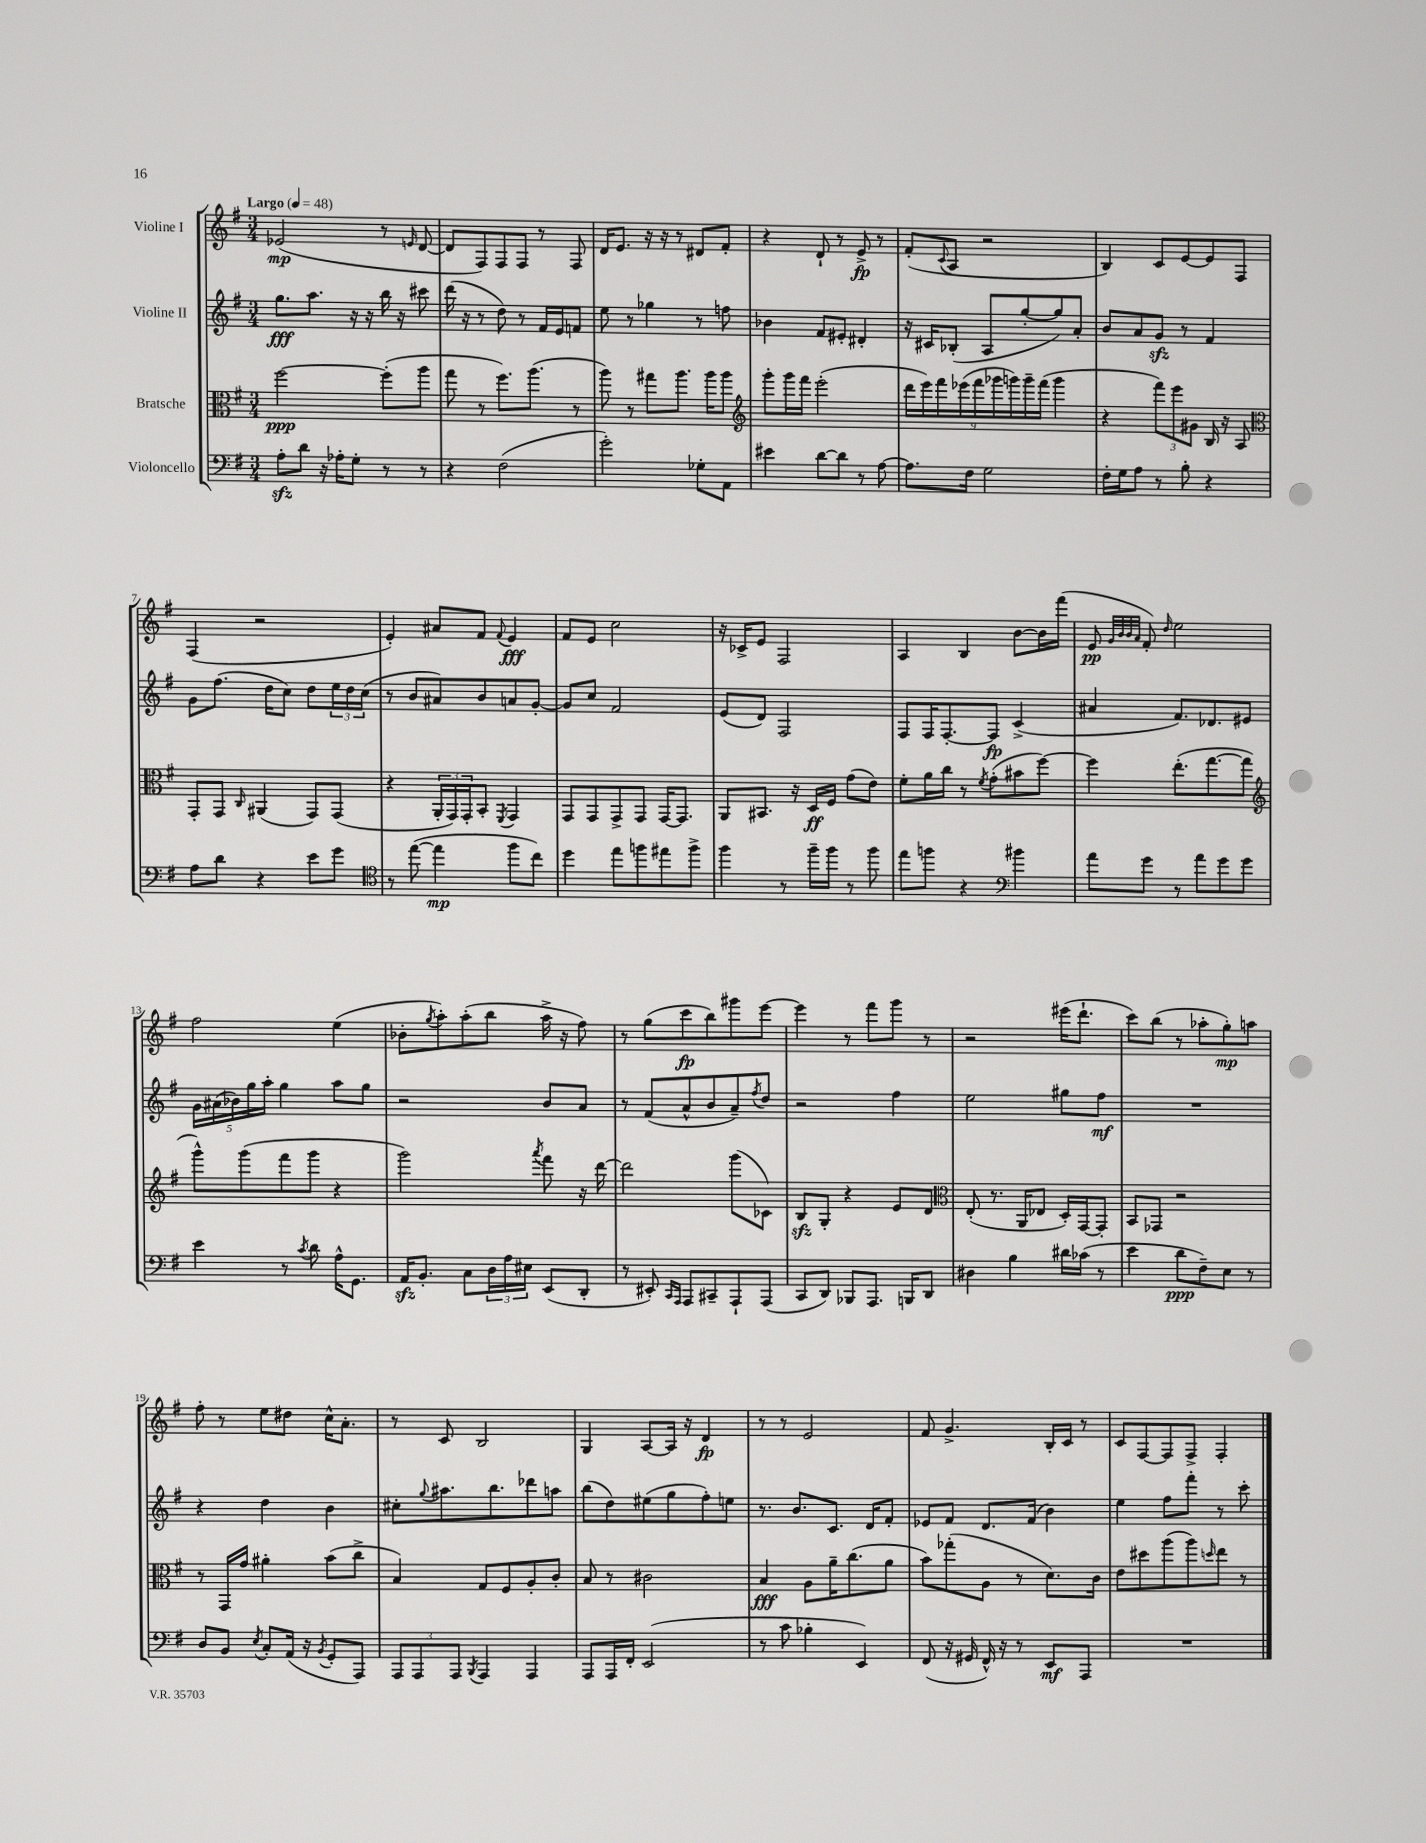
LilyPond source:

<<
\new StaffGroup <<
\new Staff = "s0" \with { instrumentName = "Violine I" } {
    \clef treble \key g \major \numericTimeSignature \time 3/4 \tempo "Largo" 4 = 48
    ees'2\mp( r8 \grace { e'16 } d'8~ |
    d'8 fis8) fis8 fis8 r8 fis8 |
    d'16 e'8. r16 r16 r8 dis'8 fis'8-. |
    r4 d'8-! r8 e'8->\fp r8 |
    fis'8-.( \appoggiatura { c'8 } a8 r2 |
    b4) c'8 e'8~ e'8 fis8 |
    fis4( r2 |
    e'4-.) ais'8 fis'8 \appoggiatura { fis'8 } e'4\fff |
    fis'8 e'8 c''2 |
    r16 ces'16-> e'8 fis2 |
    a4 b4 b'8~ b'16 fis'''16( |
    e'8\pp \grace { g'32 b'32 b'32 a'32 } fis'8-.) \grace { d''16 } e''2 |
    fis''2 e''4( |
    bes'8-. \acciaccatura { g''8 } a''8-.) a''8-.( b''8 a''16-> r16 fis''8) |
    r8 g''8( c'''8\fp b''8) gis'''8 e'''8~ |
    e'''4 r8 fis'''8 g'''8 r8 |
    r2 eis'''16( d'''8.-! |
    c'''8) b''8( r8 aes''8-. g''8-.\mp) a''8 |
    fis''8-. r8 e''8 dis''8 c''16-^ a'8.-. |
    r8 c'8 b2 |
    g4 a8~ a16 r16 d'4\fp |
    r8 r8 e'2 |
    fis'8 g'4.-> b16-. c'16 r8 |
    c'8 fis8~ fis8 fis8-> fis4-. \bar "|." |
}
\new Staff = "s1" \with { instrumentName = "Violine II" } {
    \clef treble \key g \major \numericTimeSignature \time 3/4
    g''8.\fff a''8. r16 r16 b''16 r16 cis'''8 |
    d'''16( r16 r8 d''8) r8 fis'16 e'16 f'8 |
    e''8 r8 ges''4 r8 f''8 |
    bes'4 fis'8 eis'8-. dis'4-. |
    r16 cis'16 bes8-.( a8 g''8~-. g''8) a'8-. |
    b'8 a'8 g'8\sfz r8 fis'4 |
    g'8 fis''8.( d''16 c''8) d''8 \tuplet 3/2 { e''16 d''16 c''16( } |
    r8 b'8 ais'8) b'8 a'8 g'8~-. |
    g'8 c''8 fis'2 |
    e'8( d'8) fis2 |
    fis8 fis16 fis8.~-. fis8\fp c'4->( |
    ais'4 fis'8.) des'8. eis'8 |
    \tuplet 5/4 { g'16 ais'16( bes'16) g''16 a''16-. } g''4 a''8 g''8 |
    r2 b'8 a'8 |
    r8 fis'8( a'8-^ b'8 a'8--) \acciaccatura { fis''8 } d''8 |
    r2 fis''4 |
    e''2 gis''8 fis''8\mf |
    R2. |
    r4 d''4 b'4 |
    cis''8-. \appoggiatura { g''8 } ais''8. b''8. des'''8 a''8 |
    b''8( d''8) eis''8( g''8 fis''8-.) e''8 |
    r8. b'8. c'8. d'16 fis'8-. |
    ees'8 fis'8 d'8. fis'16( b'4) |
    e''4 fis''8 fis'''8-. r8 c'''8-. \bar "|." |
}
\new Staff = "s2" \with { instrumentName = "Bratsche" } {
    \clef alto \key g \major \numericTimeSignature \time 3/4
    fis''2~\ppp fis''8-.( a''8 |
    g''8 r8 fis''8.) a''8.( r8 |
    a''8) r8 gis''8 a''8. a''16 a''8 |
    \clef treble g'''8-. g'''16 fis'''16 e'''2-.( |
    \tuplet 9/8 { d'''16 e'''16) fis'''16 ees'''16( fis'''16 ges'''16 g'''16) g'''16-- fis'''16( } g'''4 |
    r4 \tuplet 3/2 { fis'''8) e'''8 gis'8 } b16 r16 a8 |
    \clef alto g,8-. g,8 \grace { c16 } ais,4( g,8) g,8( |
    r4 \tuplet 3/2 { a,16-. g,16) g,16-. } b,8-. \acciaccatura { fis,8 } g,4 |
    g,8 g,8 g,8-> g,8 g,16~ g,8. |
    a,8 bis,8. r16 d16\ff fis16 g'8( e'8) |
    fis'8-. a'16 c''16 r8 \acciaccatura { fis'8 } g'8-.( bis'8 fis''8~) |
    fis''4 e''8.-.( g''8.~ g''8 |
    \clef treble g'''8-^) g'''8( fis'''8 g'''8 r4 |
    g'''2) \acciaccatura { a'''8 } fis'''8 r16 d'''16~ |
    d'''2 g'''8( ces'8) |
    b8\sfz g8-. r4 e'8 d'8 |
    \clef alto e8-.( r8. a,16 ees8 d16-.) g,16~ g,8-. |
    b,8 ges,8 r2 |
    r8 g,16 g'16 ais'4-. b'8( c''8-> |
    b4) g8 fis8 a8-. c'8-. |
    b8 r8 cis'2 |
    b4\fff a8 a'16-- c''8.( a'8 |
    b'8) ges''8-.( a8 r8 d'8.) c'16 |
    e'8 dis''8 a''8( a''8) \grace { d''16 } e''8 r8 \bar "|." |
}
\new Staff = "s3" \with { instrumentName = "Violoncello" } {
    \clef bass \key g \major \numericTimeSignature \time 3/4
    a8-.\sfz d'8 r16 aes16-. g8-. r8 r8 |
    r4 fis2( |
    g'2-.) ges8-. a,8 |
    eis'4 d'8~ d'8 r8 a8~ |
    a8. fis16 g2 |
    fis16-. g16 a8 r8 b8-. r4 |
    a8 d'8 r4 e'8 g'8 |
    \clef tenor r8 e''8~( e''4\mp fis''8 c''8) |
    d''4 e''8 f''8 eis''8 f''8-> |
    fis''4 r8 fis''16-- fis''16 r8 fis''8 |
    e''8 f''8 r4 \clef bass bis'4 |
    a'8 g'8 r8 a'8 g'8 g'8 |
    e'4 r8 \acciaccatura { c'8 } d'8 a16-^ g,8. |
    a,16\sfz b,8.-. c8 \tuplet 3/2 { d16 a16 eis16 } e,8( d,8-. |
    r8 eis,8-.) \grace { c,16 a,,16 } a,,8 cis,8-- a,,8-! a,,8( |
    c,8 d,8) bes,,8 a,,8. b,,16 d,8 |
    dis4 b4 dis'16 ces'16( r8 |
    e'4 d'8\ppp fis8--) e8 r8 |
    d8 b,8 \acciaccatura { e8 } c8-. a,16( r16 \acciaccatura { b,8 } g,8-. a,,8) |
    \tuplet 3/2 { a,,8 a,,8 a,,8 } \acciaccatura { b,,8 } a,,4 a,,4 |
    a,,8 a,,16 fis,16-. e,2( |
    r8 c'8 bes4-. e,4) |
    fis,8( r16 gis,16 fis,16-^) r16 r8 e,8\mf a,,8 |
    R2. \bar "|." |
}
>>
>>
